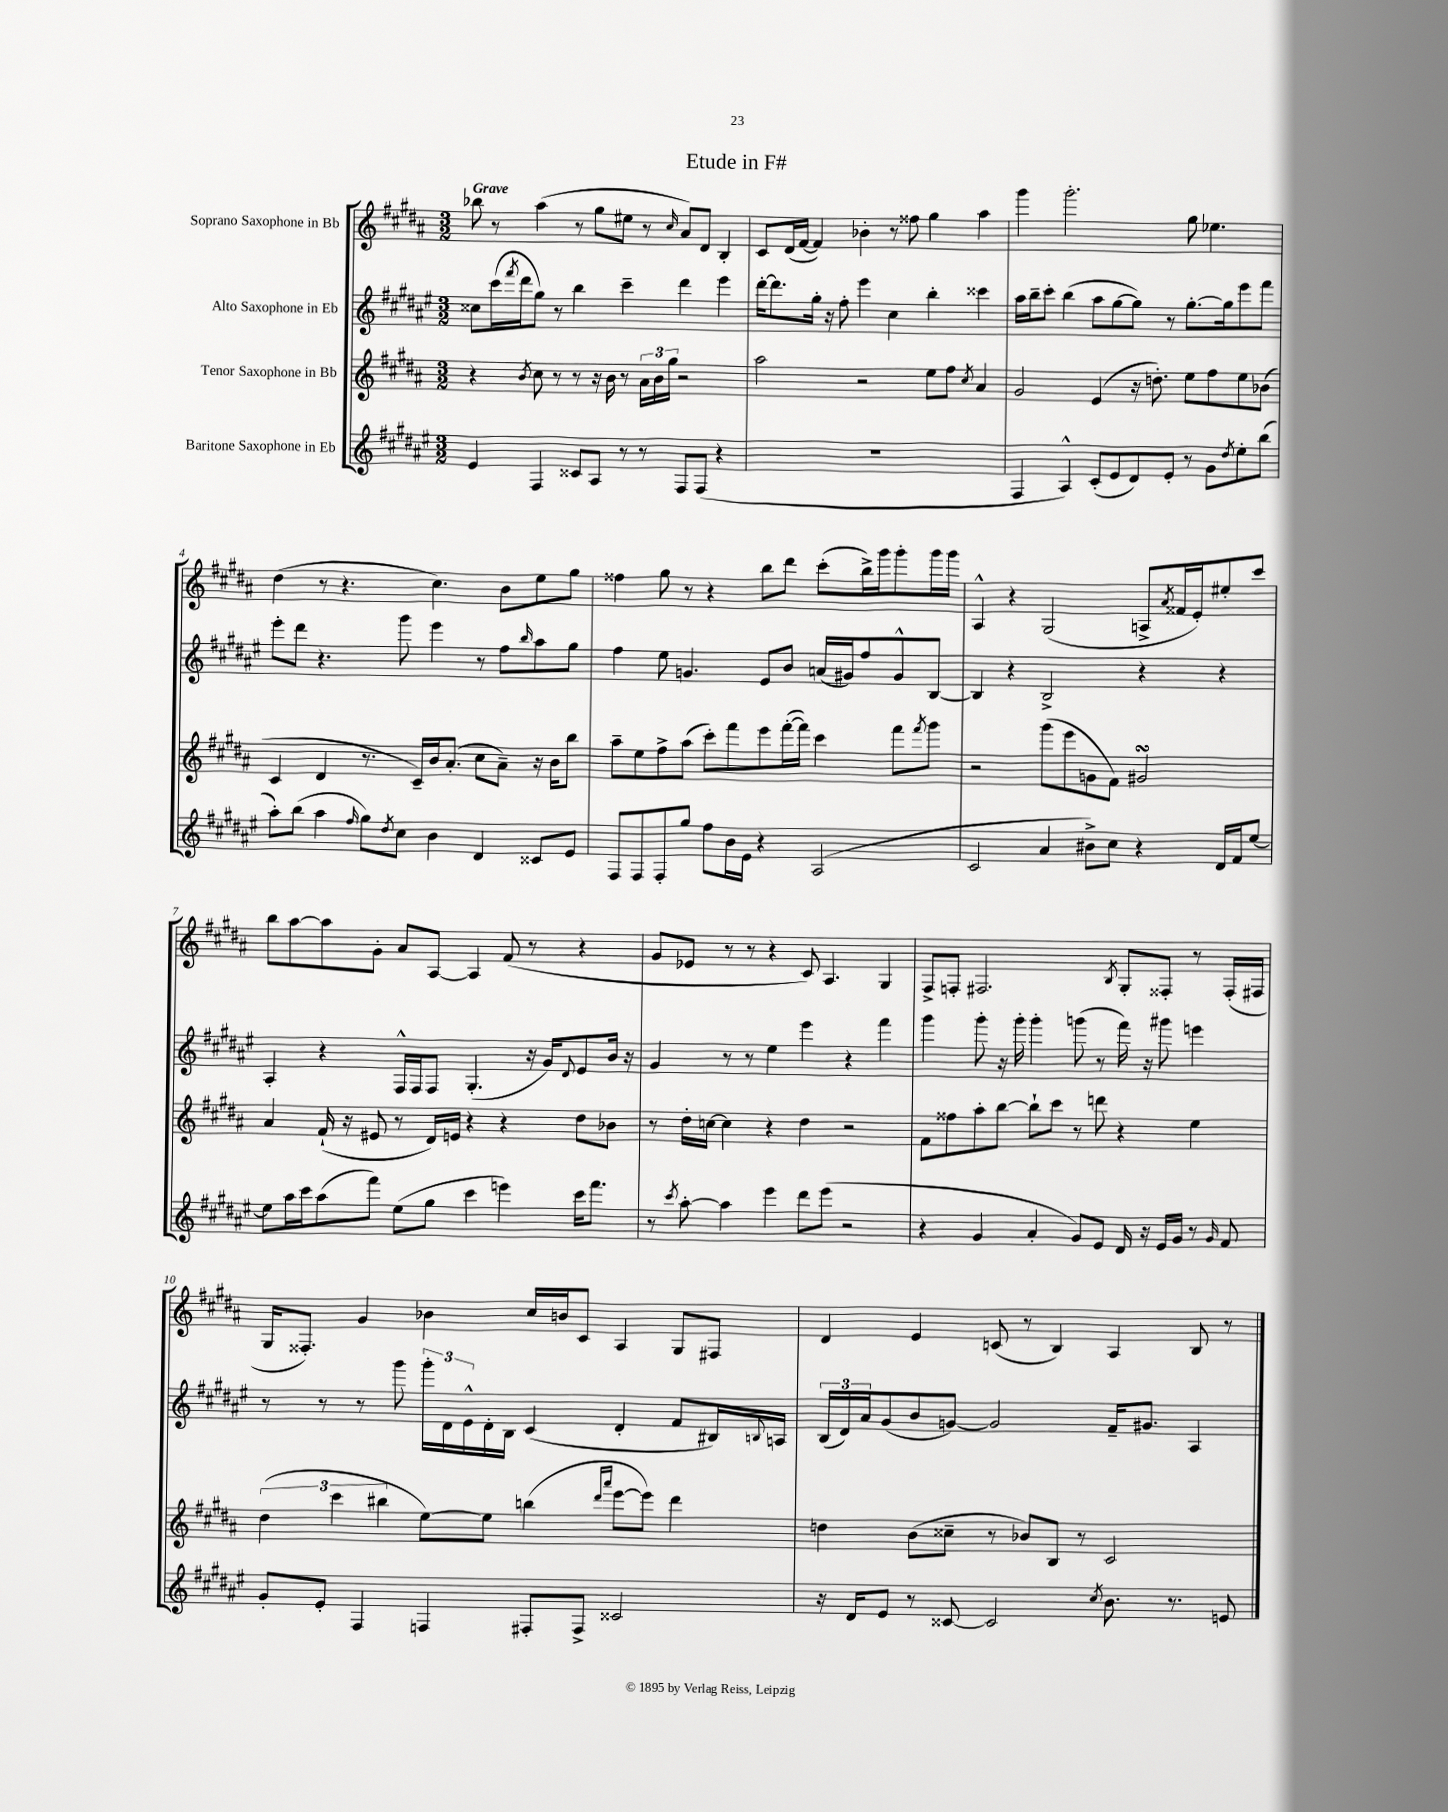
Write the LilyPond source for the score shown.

\header { title = "Etude in F#" }
<<
\new StaffGroup <<
\new Staff = "s0" \with { instrumentName = "Soprano Saxophone in Bb" } {
    \clef treble \key b \major \numericTimeSignature \time 3/2 \tempo "Grave"
    bes''8 r8 ais''4( r8 gis''8 eis''8 r8 \grace { cis''16 } ais'8) dis'8 b4-. |
    cis'8 dis'16( fis'16~ fis'4) bes'4-. r8 fisis''8 gis''4 ais''4 |
    gis'''4 gis'''2.-. gis''8 ees''4. |
    dis''4( r8 r4. cis''4.) b'8 e''8 gis''8 |
    fisis''4 gis''8 r8 r4 b''8 dis'''8 cis'''8-.( b''16->) gis'''16 gis'''8-. gis'''16 gis'''16 |
    ais4-^ r4 gis2( a8-> \acciaccatura { ais'8 } fisis'16 e'16-.) eis''8-. cis'''8 |
    b''8 ais''8~ ais''8 gis'8-. ais'8 ais8~ ais4 fis'8( r8 r4 |
    gis'8 ees'8 r8 r8 r4 cis'8) ais4. gis4 |
    fis8-> f8-. fis2. \acciaccatura { b8 } gis8-. fisis8-. r8 fisis16-.( fis16 |
    gis16 fisis8.-.) gis'4 bes'4 cis''16 b'16 cis'8 ais4 gis8 fis8 |
    dis'4 e'4 c'8( r8 b4) ais4 b8 r8 \bar "|." |
}
\new Staff = "s1" \with { instrumentName = "Alto Saxophone in Eb" } {
    \clef treble \key fis \major \numericTimeSignature \time 3/2
    cisis''8 cis'''16( \acciaccatura { fis'''8 } dis'''16 gis''8) r8 b''4 cis'''4-- dis'''4 eis'''4 |
    dis'''16~-. dis'''8. gis''16-. r16 fis''8-. eis'''4 cis''4 b''4-. cisis'''4 |
    ais''16 b''16-- cis'''8-. b''4( ais''8 gis''8~ gis''8) r8 gis''8.~-. gis''16 eis'''8 fis'''8 |
    eis'''8-. dis'''8 r4. gis'''8 eis'''4 r8 fis''8 \grace { b''16 } ais''8 gis''8 |
    fis''4 eis''8 g'4. eis'8 b'8 a'16( gis'16) fis''8 gis'8-^ b8~ |
    b4 r4 b2-> r4 r4 |
    ais4-. r4 fis16-^ fis16 fis8 gis4.-.( r16 gis'16) \appoggiatura { dis'8 } eis'8 b'16 r16 |
    gis'4 r8 r8 eis''4 eis'''4 r4 fis'''4 |
    gis'''4 gis'''8-. r16 gis'''16-. gis'''4-. g'''8( r8 fis'''16) r16 gis'''8 e'''4 |
    r8 r8 r8 gis'''8 \tuplet 3/2 { gis'''16-. dis'16 eis'16-^ } dis'16-. b16 cis'4( dis'4-. fis'8 bis16) \appoggiatura { b8 } a16 |
    \tuplet 3/2 { b16( dis'16) ais'16 } gis'8( b'8 g'8~) g'2 fis'16-- gis'8. ais4 \bar "|." |
}
\new Staff = "s2" \with { instrumentName = "Tenor Saxophone in Bb" } {
    \clef treble \key b \major \numericTimeSignature \time 3/2
    r4 \acciaccatura { b'8 } cis''8 r8 r8 r16 b'16 r8 \tuplet 3/2 { ais'16 b'16 gis''16 } r2 |
    ais''2 r2 e''8 fis''8 \acciaccatura { cis''8 } ais'4 |
    gis'2 e'4( r16 d''8.-.) e''8 fis''8 e''8 bes'8( |
    cis'4 dis'4 r8. cis'16--) b'16 ais'8.-.( cis''8 ais'8--) r16 b'16 b''8 |
    ais''8-- e''8 fis''8-> ais''8( cis'''8-.) fis'''8 e'''8 fis'''16~-.( fis'''16) cis'''4 fis'''8 \acciaccatura { fis'''8 } gis'''8 |
    r2 gis'''8( e'''8 g'8 fis'8) gis'2\turn |
    ais'4 fis'16-!( r16 eis'8 r8 dis'16) e'16 r4 r4 dis''8 bes'8 |
    r8 dis''16-. c''16~ c''4 r4 dis''4 r2 |
    fis'8 fisis''8 ais''8-. b''8~ b''8-! cis'''8 r8 d'''8 r4 e''4 |
    \tuplet 3/2 { dis''4( cis'''4 bis''4 } e''8~) e''8 b''4( \grace { dis'''16 ais'''16 } e'''8~ e'''8) dis'''4 |
    d''4 b'8( cisis''8-- r8 bes'8) b8 r8 cis'2 \bar "|." |
}
\new Staff = "s3" \with { instrumentName = "Baritone Saxophone in Eb" } {
    \clef treble \key fis \major \numericTimeSignature \time 3/2
    eis'4 fis4 cisis'8 ais8 r8 r8 fis8 fis8( r4 |
    R1. |
    fis4 ais4-^) cis'8-.( eis'8 dis'8) eis'8-. r8 gis'8 \acciaccatura { dis''8 } eis''8-. b''8( |
    ais''8-.) b''8( ais''4 \grace { fis''16 } gis''8) \acciaccatura { dis''8 } cis''8 b'4 dis'4 cisis'8 eis'8 |
    fis8 fis8 fis8-. gis''8 fis''8 b'16 eis'16 r4 ais2( |
    cis'2 ais'4 bis'8->) cis''8 r4 dis'16 fis'16 eis''8~ |
    eis''8 ais''16 cis'''16 ais''8( fis'''8) eis''8( gis''8 cis'''4 e'''4) cis'''16 fis'''8. |
    r8 \acciaccatura { cis'''8 } ais''8~-. ais''4 eis'''4 dis'''8 eis'''8( r2 |
    r4 gis'4 ais'4-. gis'8) eis'8 dis'16 r16 eis'16 gis'16 r8 \grace { gis'16 } fis'8 |
    gis'8-. eis'8-. fis4 f4 fis8-. fis8-> cisis'2 |
    r16 dis'16 eis'8 r8 cisis'8~ cisis'2 \acciaccatura { cis''8 } b'8. r8. e'8 \bar "|." |
}
>>
>>
